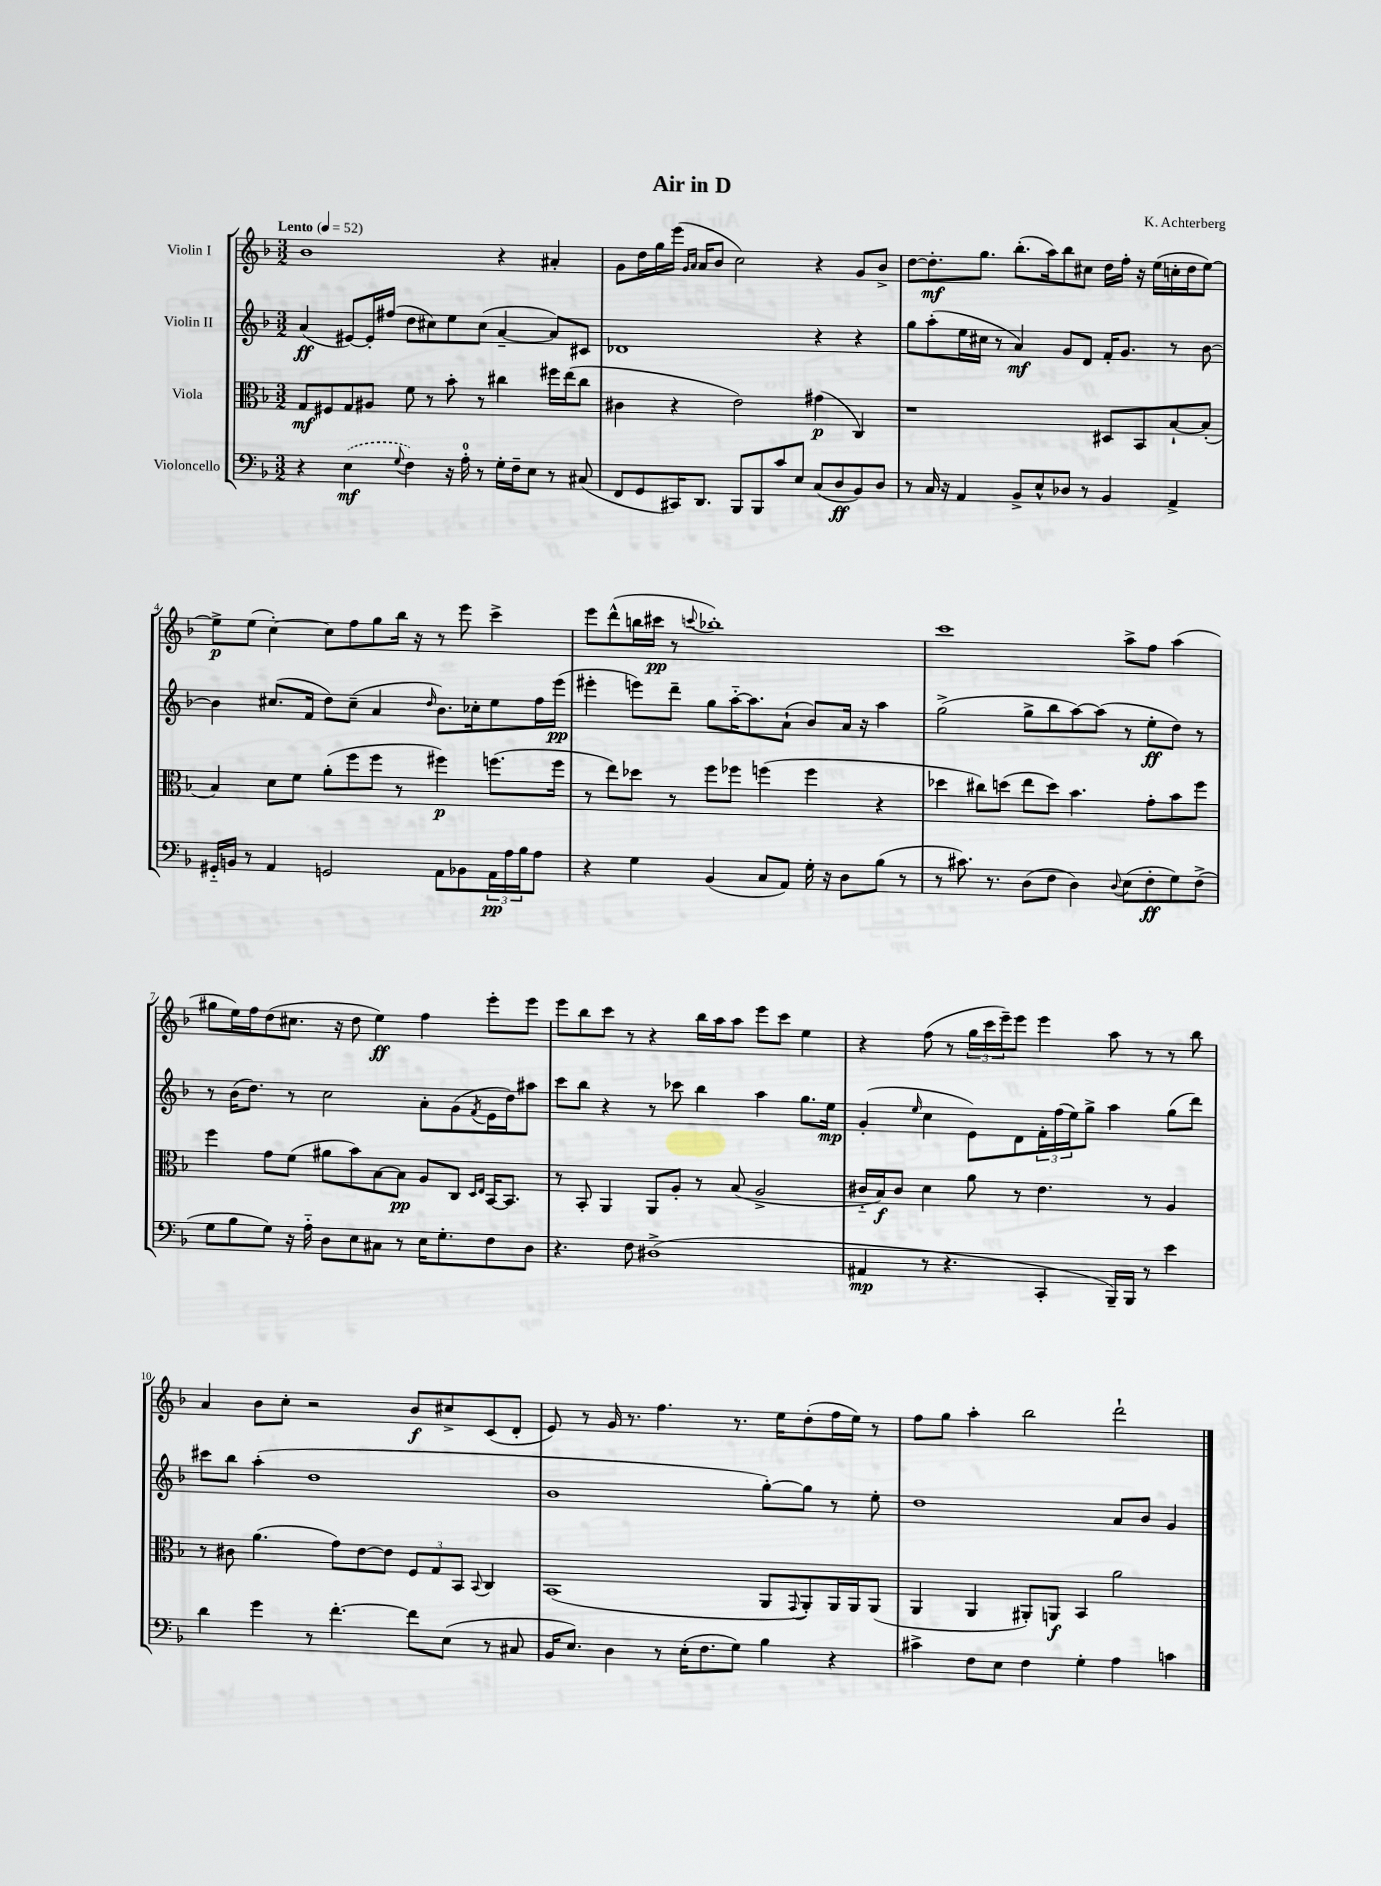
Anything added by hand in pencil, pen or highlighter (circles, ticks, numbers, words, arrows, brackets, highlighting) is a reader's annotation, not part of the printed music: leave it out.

**kern	**dynam	**kern	**dynam	**kern	**dynam	**kern	**dynam
*part4	*part4	*part3	*part3	*part2	*part2	*part1	*part1
*staff4	*staff4	*staff3	*staff3	*staff2	*staff2	*staff1	*staff1
*I"Violoncello	*	*I"Viola	*	*I"Violin II	*	*I"Violin I	*
*clefF4	*	*clefC3	*	*clefG2	*	*clefG2	*
*k[b-]	*	*k[b-]	*	*k[b-]	*	*k[b-]	*
*M3/2	*	*M3/2	*	*M3/2	*	*M3/2	*
*MM52	*	*MM52	*	*MM52	*	*MM52	*
=1	=1	=1	=1	=1	=1	=1	=1
!	!	!	!	!	!	!LO:TX:a:B:t=Lento	!
4r	.	8G/L	mf	(4a/	ff	1b-	.
.	.	8F#X/	.	.	.	.	.
(4E\	mf	8G/	.	[8e#X/L)	.	.	.
.	.	8A#X/J	.	16e#'/L]	.	.	.
.	.	.	.	(16ff#X/JJ	.	.	.
8qqG/	.	.	.	.	.	.	.
4F\)	.	8f\	.	8dd\L	.	.	.
.	.	8r	.	8cc#X\)	.	.	.
16r	.	8b-'\	.	8ee\	.	.	.
16A'\	.	.	.	.	.	.	.
8r	.	8r	.	(8cc#\J	.	.	.
16G'\LL	.	4cc#X\	.	[4a~/	.	4r	.
16F~\J	.	.	.	.	.	.	.
8E\J	.	.	.	.	.	.	.
8r	.	16ff#X\LL	.	8a/L])	.	4a#X'/	.
.	.	(16ee\J	.	.	.	.	.
(8C#X/	.	8cc#\J	.	8c#X/J	.	.	.
=2	=2	=2	=2	=2	=2	=2	=2
8FF/L	.	4c#X\	.	1d-X	.	8g\L	.
8GG/	.	.	.	.	.	16dd\L	.
.	.	.	.	.	.	16gg\	.
16CC#X/K)	.	4r	.	.	.	(16eee\JJ	.
.	.	.	.	.	.	16qqg/LL	.
.	.	.	.	.	.	16qqa/JJ	.
8.DD/J	.	.	.	.	.	16a/KL	.
.	.	.	.	.	.	8b-/J	.
8BBB-/L	.	2e\)	.	.	.	2cc\)	.
8BBB-/	.	.	.	.	.	.	.
8c/	.	.	.	.	.	.	.
8E/J	.	.	.	.	.	.	.
(8C/L	.	(4g#X\	p	4r	.	4r	.
8D/	ff	.	.	.	.	.	.
8BB-/)	.	4C/)	.	4r	.	8g/L	.
8D/J	.	.	.	.	.	8b-^/J	.
=3	=3	=3	=3	=3	=3	=3	=3
8r	.	1r	.	8gg\L	.	[8dd\L	.
16C/	.	.	.	(8aa'\	.	8.dd'\]	mf
16r	.	.	.	.	.	.	.
4AA/	.	.	.	16ee\L	.	.	.
.	.	.	.	16cc#X\JJ	.	8.gg\J	.
.	.	.	.	8r	.	.	.
8BB-^/L	.	.	.	4a/)	mf	(8.bb-'\L	.
8E^^/	.	.	.	.	.	.	.
.	.	.	.	.	.	16aa\k)	.
8D-X/J	.	.	.	8g/L	.	8bb-\	.
8r	.	.	.	8d/J	.	8cc#X\J	.
4BB-/	.	8D#X/L	.	16f'/KL	.	16dd\LL	.
.	.	.	.	8.g/J	.	16ff'\JJ	.
.	.	8BB-/	.	.	.	16r	.
.	.	.	.	.	.	(16ee\LL	.
4AA^/	.	[8B-`/	.	8r	.	16ccn'\	.
.	.	.	.	.	.	16dd\J	.
.	.	(8B-'/J]	.	[8b-\	.	[8ee\J)	.
!!LO:LB:g=z
=4	=4	=4	=4	=4	=4	=4	=4
16GG#X/LL	.	4B-/)	.	4b-\]	.	8ee^\L]	p
16BBn/JJ	.	.	.	.	.	.	.
8r	.	.	.	.	.	(8ee\J	.
4AA/	.	8d\L	.	(8.cc#X/L	.	[4cc'\)	.
.	.	8f\J	.	.	.	.	.
.	.	.	.	16f/Jk	.	.	.
2GGn/	.	(8a'\L	.	8dd\L)	.	8cc\L]	.
.	.	8ff\	.	(8cc#~\J	.	8ff\	.
.	.	8ff\J	.	4a/	.	8gg\	.
.	.	8r	.	.	.	16bb-\Jk	.
.	.	.	.	.	.	16r	.
.	.	.	.	16qqdd/	.	.	.
8AA\L	.	4ff#X\)	p	8.b-\L)	.	8r	.
8BB-X\	.	.	.	.	.	8eee\	.
.	.	.	.	16cc-X'\k	.	.	.
24AA\L	pp	(8.ffn\L	.	8ee\	.	4ccc^\	.
24A\	.	.	.	.	.	.	.
24B-\J	.	.	.	.	.	.	.
8A\J	.	.	.	16ff\L	.	.	.
.	.	16ff\Jk	.	(16eee\JJ	pp	.	.
=5	=5	=5	=5	=5	=5	=5	=5
4r	.	8r	.	4eee#X'\	.	8eee\L	.
.	.	8ee\L)	.	.	.	(8ddd^^\	.
4G\	.	8dd-X\J	.	8eeen\L)	.	16bbn\L	.
.	.	.	.	.	.	16ccc#X\JJ	pp
.	.	8r	.	8ddd~\J	.	8r	.
.	.	.	.	.	.	8qqcccn/	.
(4BB-/	.	8ff\L	.	8gg\L	.	1bb-X')	.
.	.	8ff-X\J	.	[16aa\K	.	.	.
.	.	.	.	8.aa\]	.	.	.
8C/L	.	(4ffn\	.	.	.	.	.
8AA/J)	.	.	.	(8a`\J	.	.	.
16G'\	.	4ff\	.	8b-/L)	.	.	.
16r	.	.	.	.	.	.	.
8D\L	.	.	.	16a/Jk	.	.	.
.	.	.	.	16r	.	.	.
(8B-\J	.	4r	.	4aa\	.	.	.
8r	.	.	.	.	.	.	.
=6	=6	=6	=6	=6	=6	=6	=6
8r	.	4dd-X\	.	(2gg^\	.	1ccc	.
8.c#X\)	.	.	.	.	.	.	.
.	.	8cc#X\L)	.	.	.	.	.
8.r	.	.	.	.	.	.	.
.	.	(8ddn\J	.	.	.	.	.
(8D\L	.	8ee\L	.	8gg^\L	.	.	.
8F\J	.	8dd\J)	.	8bb-\	.	.	.
4D\)	.	4.b-\	.	[8aa\)	.	.	.
.	.	.	.	(8aa\J]	.	.	.
8qqD/	.	.	.	.	.	.	.
(8E\L	.	.	.	8r	.	8aa^\L	.
8F'\	ff	8g'\L	.	8ee'\L	ff	8ff\J	.
8G\)	.	8b-\	.	8dd\J)	.	(4aa\	.
(8F^\J	.	8ff\J	.	8r	.	.	.
!!LO:LB:g=z
=7	=7	=7	=7	=7	=7	=7	=7
8G\L	.	4ff\	.	8r	.	8gg#X\L	.
8B-\	.	.	.	(16b-\KL	.	16ee\L)	.
.	.	.	.	8.dd\J)	.	16ff\J	.
8G\J)	.	8g\L	.	.	.	(8dd\	.
16r	.	(8f\J	.	8r	.	8.cc#X\J	.
16A\	.	.	.	.	.	.	.
8D\L	.	8a#X\L	.	2cc\	.	.	.
.	.	.	.	.	.	16r	.
8E\	.	8b-\)	.	.	.	8dd\	.
8C#X\J	.	[8B-\	.	.	.	4ee\)	ff
8r	.	8B-\J]	pp	.	.	.	.
16E\KL	.	8A/L	.	8a'\L	.	4ff\	.
8.G'\	.	.	.	.	.	.	.
.	.	8C/J	.	(8g\	.	.	.
.	.	16qqD/LL	.	.	.	.	.
.	.	16qqE/JJ	.	8qf/	.	.	.
8F\	.	[16BB-/KL	.	16e\L	.	8eee'\L	.
.	.	8.BB-/J]	.	16dd\J)	.	.	.
8D\J	.	.	.	8aa#X\J	.	8eee\J	.
=8	=8	=8	=8	=8	=8	=8	=8
4.r	.	8r	.	8ccc\L	.	8eee\L	.
.	.	8BB-'/	.	8bb-\J	.	8bb-\	.
.	.	4AA/	.	4r	.	8ccc\J	.
8F\	.	.	.	.	.	8r	.
(1D#X^	.	8AA/L	.	8r	.	4r	.
.	.	8A'/J	.	8ccc-X\	.	.	.
.	.	8r	.	4bb-\	.	16bb-\LL	.
.	.	.	.	.	.	16aa\J	.
.	.	(8B-/	.	.	.	8aa\J	.
.	.	2A^/	.	4aa\	.	8eee\L	.
.	.	.	.	.	.	8ccc\J	.
.	.	.	.	8.gg\L	.	4ee\	.
.	.	.	.	16ee\Jk	mp	.	.
=9	=9	=9	=9	=9	=9	=9	=9
4AA#X/	mp	16c#X/LL	.	(4g'/	.	4r	.
.	.	16B-/J)	f	.	.	.	.
.	.	8c#/J	.	.	.	.	.
.	.	.	.	16qqee/	.	.	.
8r	.	4d\	.	4cc\	.	(8ff\	.
4.r	.	.	.	.	.	8r	.
.	.	8a\	.	8e\L)	.	24gg\LL	.
.	.	.	.	.	.	24ccc\	.
.	.	.	.	.	.	24eee~\J)	.
.	.	8r	.	8d\	.	8eee\J	.
4CC'/	.	4.e\	.	24f'\L	.	4eee\	.
.	.	.	.	(24ff\	.	.	.
.	.	.	.	24ee\J)	.	.	.
.	.	.	.	8gg^\J	.	.	.
16BBB-~/LL)	.	.	.	4aa\	.	8aa\	.
16BBB-/JJ	.	.	.	.	.	.	.
8r	.	8r	.	.	.	8r	.
4e\	.	4A/	.	(8gg\L	.	8r	.
.	.	.	.	8ddd\J)	.	8bb-\	.
!!LO:LB:g=z
=10	=10	=10	=10	=10	=10	=10	=10
4d\	.	8r	.	8ccc#X\L	.	4a/	.
.	.	8c#X\	.	8bb-\J	.	.	.
4g\	.	(4.a\	.	(4aa'\	.	8b-\L	.
.	.	.	.	.	.	8cc'\J	.
8r	.	.	.	1dd	.	2r	.
[4.f'\	.	8g\L)	.	.	.	.	.
.	.	[8e\	.	.	.	.	.
.	.	8e\J]	.	.	.	.	.
8f\L]	.	12F/L	.	.	.	8b-/L	f
.	.	12G/	.	.	.	.	.
(8E\J	.	.	.	.	.	8cc#X^/	.
.	.	12BB-/J	.	.	.	.	.
.	.	8qqBB-/	.	.	.	.	.
8r	.	4C/	.	.	.	(8c/	.
8C#X/	.	.	.	.	.	8d'/J	.
=11	=11	=11	=11	=11	=11	=11	=11
16BB-/KL	.	(1BB-	.	1b-	.	8e/)	.
8.E/J)	.	.	.	.	.	.	.
.	.	.	.	.	.	8r	.
4D\	.	.	.	.	.	16g/	.
.	.	.	.	.	.	8.r	.
8r	.	.	.	.	.	4.ff\	.
(16E'\KL	.	.	.	.	.	.	.
8.F\	.	.	.	.	.	.	.
8G\J)	.	.	.	.	.	8.r	.
4B-\	.	8AA/L	.	[8gg'\L)	.	.	.
.	.	.	.	.	.	16ee\KL	.
.	.	8qqGG/	.	.	.	.	.
.	.	8AA'/)	.	8gg\J]	.	(8dd'\	.
4r	.	16AA/L	.	8r	.	16ff\L	.
.	.	16AA/J	.	.	.	16ee\JJ)	.
.	.	(8AA/J	.	8ee'\	.	8r	.
=12	=12	=12	=12	=12	=12	=12	=12
4c#X^\	.	4AA/	.	1dd	.	8ff\L	.
.	.	.	.	.	.	8gg\J	.
8F\L	.	4AA/	.	.	.	4aa'\	.
8E\J	.	.	.	.	.	.	.
4F\	.	8AA#X'/L)	.	.	.	2bb-\	.
.	.	8AAn/J	f	.	.	.	.
4G'\	.	4BB-/	.	.	.	.	.
4A\	.	2a\	.	8a/L	.	2ddd`\	.
.	.	.	.	8b-/J	.	.	.
4cn\	.	.	.	4g/	.	.	.
==	==	==	==	==	==	==	==
*-	*-	*-	*-	*-	*-	*-	*-
